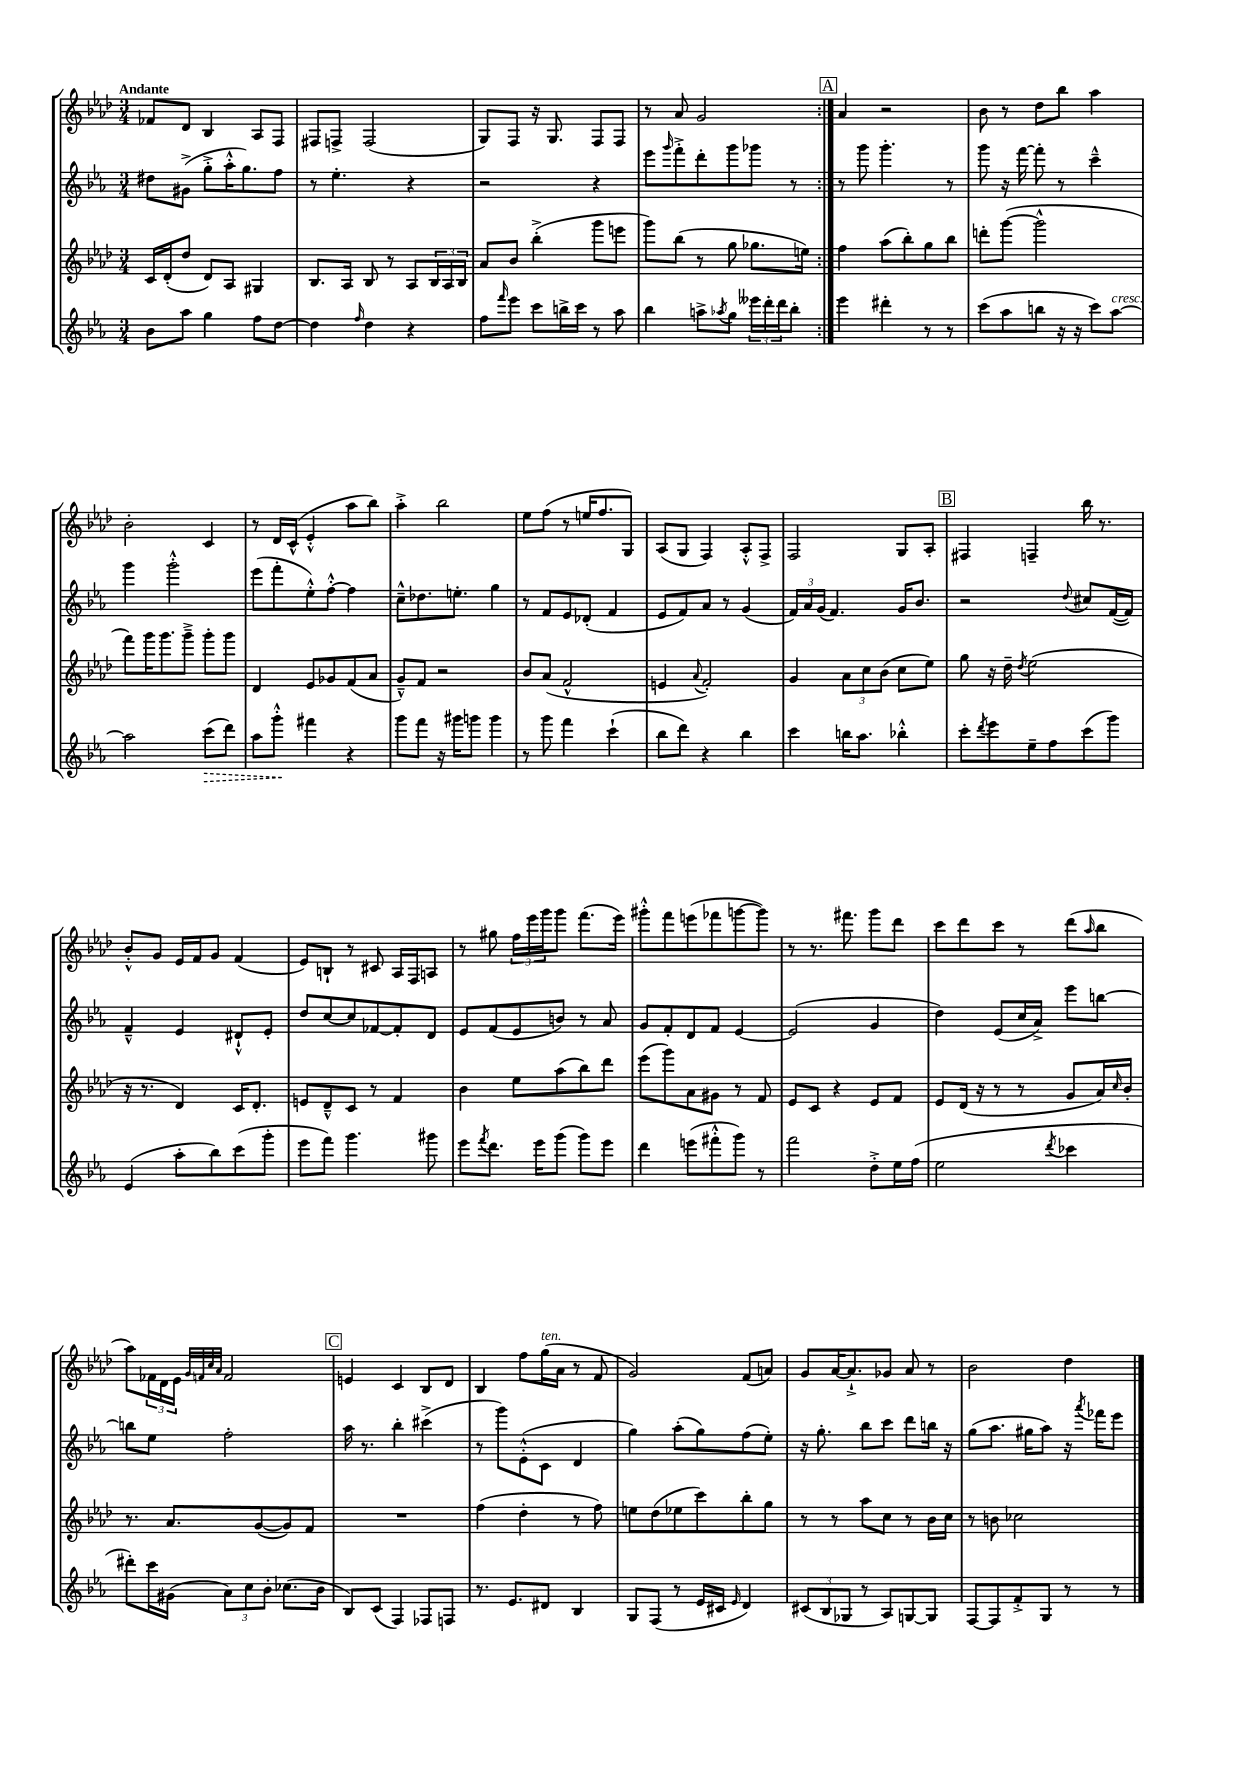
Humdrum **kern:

**kern	**dynam	**kern	**kern	**kern
*part4	*part4	*part3	*part2	*part1
*staff4	*staff4	*staff3	*staff2	*staff1
*clefG2	*	*clefG2	*clefG2	*clefG2
*k[b-e-a-]	*	*k[b-e-a-d-]	*k[b-e-a-]	*k[b-e-a-d-]
*M3/4	*	*M3/4	*M3/4	*M3/4
=1	=1	=1	=1	=1
!	!	!	!	!LO:TX:a:B:t=Andante
8b-\L	.	16c/LL	8dd#X\L	8f-X/L
.	.	(16d-'/J	.	.
8aa-\J	.	8dd-/J	(8g#X^\J	8d-/J
4gg\	.	8d-/L)	8gg'^\L	4B-/
.	.	8A-/J	16aa-'^^\K	.
.	.	.	8.gg\)	.
8ff\L	.	4G#X/	.	8A-/L
[8dd\J	.	.	8ff\J	8F/J
=2	=2	=2	=2	=2
4dd\]	.	8.B-/L	8r	8F#X/L
.	.	.	4.ee-'\	8Fn^/J
.	.	16A-/Jk	.	.
16qqff/	.	.	.	.
4dd\	.	8B-/	.	(2F/
.	.	8r	.	.
4r	.	8A-/L	4r	.
.	.	24B-/L	.	.
.	.	24A-/	.	.
.	.	24B-/JJ	.	.
=3	=3	=3	=3	=3
8ff\L	.	8a-/L	2r	8G/L)
16qqfff/	.	.	.	.
8eee-\J	.	8b-/J	.	8F/J
8ccc\L	.	(4bb-'^\	.	16r
.	.	.	.	8.G/
16bbn^\L	.	.	.	.
16ccc\JJ	.	.	.	.
8r	.	8ggg\L	4r	8F/L
8aa-\	.	8eeen\J	.	8F/J
=4	=4	=4	=4	=4
4bb-\	.	8ggg\L)	8eee-\L	8r
.	.	.	16qqggg/	.
.	.	(8bb-\J	8fff'^\	8a-/
8aan^\L	.	8r	8ddd'\	2g/
8qaa-X/	.	.	.	.
8gg\J	.	8gg\	8ggg\	.
24eee--X\LL	.	8.gg-X\L	8ggg-X\J	.
24ddd'\	.	.	.	.
24ddd\J	.	.	.	.
8bb-'\J	.	.	8r	.
.	.	16een\Jk)	.	.
!!LO:REH:place=s1:t=A
=5:|!	=5:|!	=5:|!	=5:|!	=5:|!
4eee-\	.	4ff\	8r	4a-/
.	.	.	8ggg\	.
4ddd#X'\	.	(8aa-\L	4.ggg'\	2r
.	.	8bb-'\)	.	.
8r	.	8gg\	.	.
8r	.	8bb-\J	8r	.
=6	=6	=6	=6	=6
(8ccc\L	.	8dddn'\L	8ggg\	8b-\
8aa-\	.	([8ggg\J	16r	8r
.	.	.	[16fff\	.
8bbn\J	.	2ggg^^\]	8fff'\]	8dd-\L
16r	.	.	8r	8bb-\J
16r	.	.	.	.
8ccc\L)	.	.	4ccc~^^\	4aa-\
!LO:TX:a:i:t=cresc.	!	!	!	!
[8aa-\J	.	.	.	.
!!LO:LB:g=z
=7	=7	=7	=7	=7
2aa-\]	.	8fff\L)	4ggg\	2b-'\
.	.	16ggg\K	.	.
.	.	8.ggg\	.	.
.	.	.	2ggg'^^\	.
.	.	8ggg~^\J	.	.
!	!LO:HP:b	!	!	!
(8ccc\L	>	8ggg'\L	.	4c/
8ddd\J)	.	8ggg\J	.	.
=8	=8	=8	=8	=8
8aa-\L	.	4d-/	(8eee-\L	8r
8ggg'^^\J	.	.	8fff'\	16d-/LL
.	.	.	.	(16c^^/JJ
4fff#X\	]	8e-/L	8ee-'^^\)	4e-'^^/
.	.	8g-X/	[8ff'^^\J	.
4r	.	(8f/	4ff\]	8aa-\L
.	.	8a-/J	.	8bb-\J)
=9	=9	=9	=9	=9
8ggg\L	.	8g~^^/L)	8cc~^^\L	4aa-'^\
8fff\J	.	8f/J	8.dd-X\	.
16r	.	2r	.	2bb-\
16ggg#X\KL	.	.	8.een'\J	.
8gggn\J	.	.	.	.
4ggg\	.	.	4gg\	.
=10	=10	=10	=10	=10
8r	.	8b-/L	8r	8ee-\L
8ggg\	.	(8a-/J	8f/L	(8ff\J
4fff\	.	2f^^/	8e-/	8r
.	.	.	(8d-X'/J	16een/KL
.	.	.	.	8.ff/
(4ccc`\	.	.	4f/	.
.	.	.	.	8G/J)
=11	=11	=11	=11	=11
8bb-\L	.	4en/	8e-/L	(8A-/L
8ddd\J)	.	.	8f/)	8G/J
.	.	8qqa-/	.	.
4r	.	2f'/)	8a-/J	4F/)
.	.	.	8r	.
4bb-\	.	.	(4g/	8A-'^^/L
.	.	.	.	8F^/J
=12	=12	=12	=12	=12
4ccc\	.	4g/	24f/LL)	2F/
.	.	.	24a-/	.
.	.	.	(24g/JJ	.
.	.	.	4.f/)	.
16bbn\KL	.	12a-\L	.	.
8.aa-\J	.	.	.	.
.	.	12cc\	.	.
.	.	(12b-\J	.	.
4bb-X'^^\	.	8cc\L	16g/KL	8G/L
.	.	.	8.b-/J	.
.	.	8ee-\J)	.	8A-'/J
!!LO:REH:place=s1:t=B
=13	=13	=13	=13	=13
8ccc'\L	.	8gg\	2r	4F#X/
8qddd/	.	.	.	.
8eee-\	.	16r	.	.
.	.	16dd-~\	.	.
.	.	8qdd-/	.	.
8ee-~\	.	(2ee-\	.	4Fn~/
8ff\	.	.	.	.
.	.	.	8qqdd/	.
(8ccc\	.	.	8cc#X/L	16bb-\
.	.	.	.	8.r
8ggg\J)	.	.	([16f/L	.
.	.	.	16f/JJ])	.
!!LO:LB:g=z
=14	=14	=14	=14	=14
(4e-/	.	16r	4f~^^/	8b-'^^/L
.	.	8.r	.	.
.	.	.	.	8g/J
8aa-'\L	.	4d-/)	4e-/	16e-/LL
.	.	.	.	16f/J
8bb-\)	.	.	.	8g/J
(8ccc\	.	16c/KL	8d#X`^^/L	(4f/
.	.	8.d-'/J	.	.
8ggg'\J	.	.	8e-'/J	.
=15	=15	=15	=15	=15
8eee-\L	.	8en/L	8dd/L	8e-/L)
8fff\J)	.	8d-~^^/	[8cc/	8Bn`/J
4.ggg\	.	8c/J	8cc/]	8r
.	.	8r	[8f-X/	8c#X/
.	.	4f/	8f-'/]	16A-/LL
.	.	.	.	16F/J
8ggg#X\	.	.	8d/J	8An/J
=16	=16	=16	=16	=16
8eee-\L	.	4b-\	8e-/L	8r
8qfff/	.	.	.	.
8.ddd\J	.	.	(8f/	8gg#X\
.	.	8ee-\L	8e-/	24ff\LL
.	.	.	.	24eee-\
16eee-\KL	.	.	.	.
.	.	.	.	24ggg\J
(8ggg\J	.	(8aa-\	8bn/J)	8ggg\J
8ggg\L)	.	8bb-\)	8r	(8.fff\L
8eee-\J	.	8ddd-\J	8a-/	.
.	.	.	.	16eee-\Jk)
=17	=17	=17	=17	=17
4ddd\	.	(8eee-\L	8g/L	8ggg#X'^^\L
.	.	8ggg\)	8f'/	8fff\
(8eeen\L	.	8a-\	8d/	(8eeen\
8fff#X'^^\	.	8g#X\J	8f/J	8fff-X\
8ggg\J)	.	8r	[4e-/	[8gggn\
8r	.	8f/	.	8ggg\J])
=18	=18	=18	=18	=18
2fff\	.	8e-/L	(2e-/]	8r
.	.	8c/J	.	8.r
.	.	4r	.	.
.	.	.	.	8.fff#X\
8dd'^\L	.	8e-/L	4g/	8ggg\L
16ee-\L	.	8f/J	.	8ddd-\J
(16ff\JJ	.	.	.	.
=19	=19	=19	=19	=19
2ee-\	.	8e-/L	4dd\)	8ccc\L
.	.	(16d-/Jk	.	8ddd-\
.	.	16r	.	.
.	.	8r	(8e-/L	8ccc\J
.	.	8r	16cc/L	8r
.	.	.	16a-^/JJ)	.
8qddd/	.	.	.	.
4ccc-X\	.	8g/L	8eee-\L	(8ddd-\L
.	.	.	.	16qqaa-/
.	.	16a-/L)	[8bbn\J	8bb-\J
.	.	16qqcc/	.	.
.	.	16b-'/JJ	.	.
!!LO:LB:g=z
=20	=20	=20	=20	=20
8ddd#X'\L)	.	8.r	8bbn\L]	8aa-\L)
16ccc\L	.	.	8ee-\J	24f-X\L
.	.	.	.	24d-\
(16g#X\JJ	.	8.a-/L	.	.
.	.	.	.	24e-\JJ
.	.	.	.	32qqg/LLL
.	.	.	.	32qqfn/
.	.	.	.	32qqcc/
.	.	.	.	32qqa-/JJJ
12a-\L)	.	.	2ff'\	2f/
12cc\	.	.	.	.
.	.	([8g/	.	.
12b-'\J	.	.	.	.
(8.cc-X\L	.	8g/])	.	.
.	.	8f/J	.	.
16b-\Jk	.	.	.	.
!!LO:REH:place=s1:t=C
=21	=21	=21	=21	=21
8B-/L)	.	2.r	16aa-\	4en/
.	.	.	8.r	.
(8c/J	.	.	.	.
4F/)	.	.	4bb-'\	4c/
8F-X/L	.	.	(4ccc#X^\	8B-/L
8Fn/J	.	.	.	8d-/J
=22	=22	=22	=22	=22
8.r	.	(4ff\	8r	4B-/
.	.	.	8ggg\L)	.
8.e-/L	.	.	.	.
.	.	4dd-'\	(8e-'^^\	8ff\L
!	!	!	!	!LO:TX:a:i:t=ten.
8d#X/J	.	.	8c\J	(16gg\L
.	.	.	.	16a-\JJ
4B-/	.	8r	4d/	8r
.	.	8ff\)	.	8f/
=23	=23	=23	=23	=23
8G/L	.	8een\L	4gg\)	2g/)
(8F/J	.	(8dd-\	.	.
8r	.	8ee-X\	(8aa-'\L	.
16e-/LL	.	8ccc\)	8gg\)	.
16c#X/JJ	.	.	.	.
16qqe-/	.	.	.	.
4d/)	.	8bb-'\	(8ff\	(8f/L
.	.	8gg\J	8ee-'\J)	8an/J)
=24	=24	=24	=24	=24
(12c#X/L	.	8r	16r	8g/L
.	.	.	8.gg'\	.
12B-/	.	.	.	.
.	.	8r	.	[16a-/K
12G-X/J	.	.	.	.
.	.	.	.	8.a-`^/]
8r	.	8aa-\L	8bb-\L	.
8A-/L)	.	8cc\J	8ccc\J	8g-X/J
[8Gn/	.	8r	8ddd\L	8a-/
8G/J]	.	16b-\LL	16bbn\Jk	8r
.	.	16cc\JJ	16r	.
=25	=25	=25	=25	=25
[8F/L	.	8r	(8gg\L	2b-\
8F/]	.	8bn\	8.aa-\J	.
8f'^/	.	2cc-X\	.	.
.	.	.	16gg#X\KL	.
8G/J	.	.	8aa-\J)	.
8r	.	.	16r	4dd-\
.	.	.	8qaaa-/	.
.	.	.	16fff-X\KL	.
8r	.	.	8eee-\J	.
==	==	==	==	==
*-	*-	*-	*-	*-
